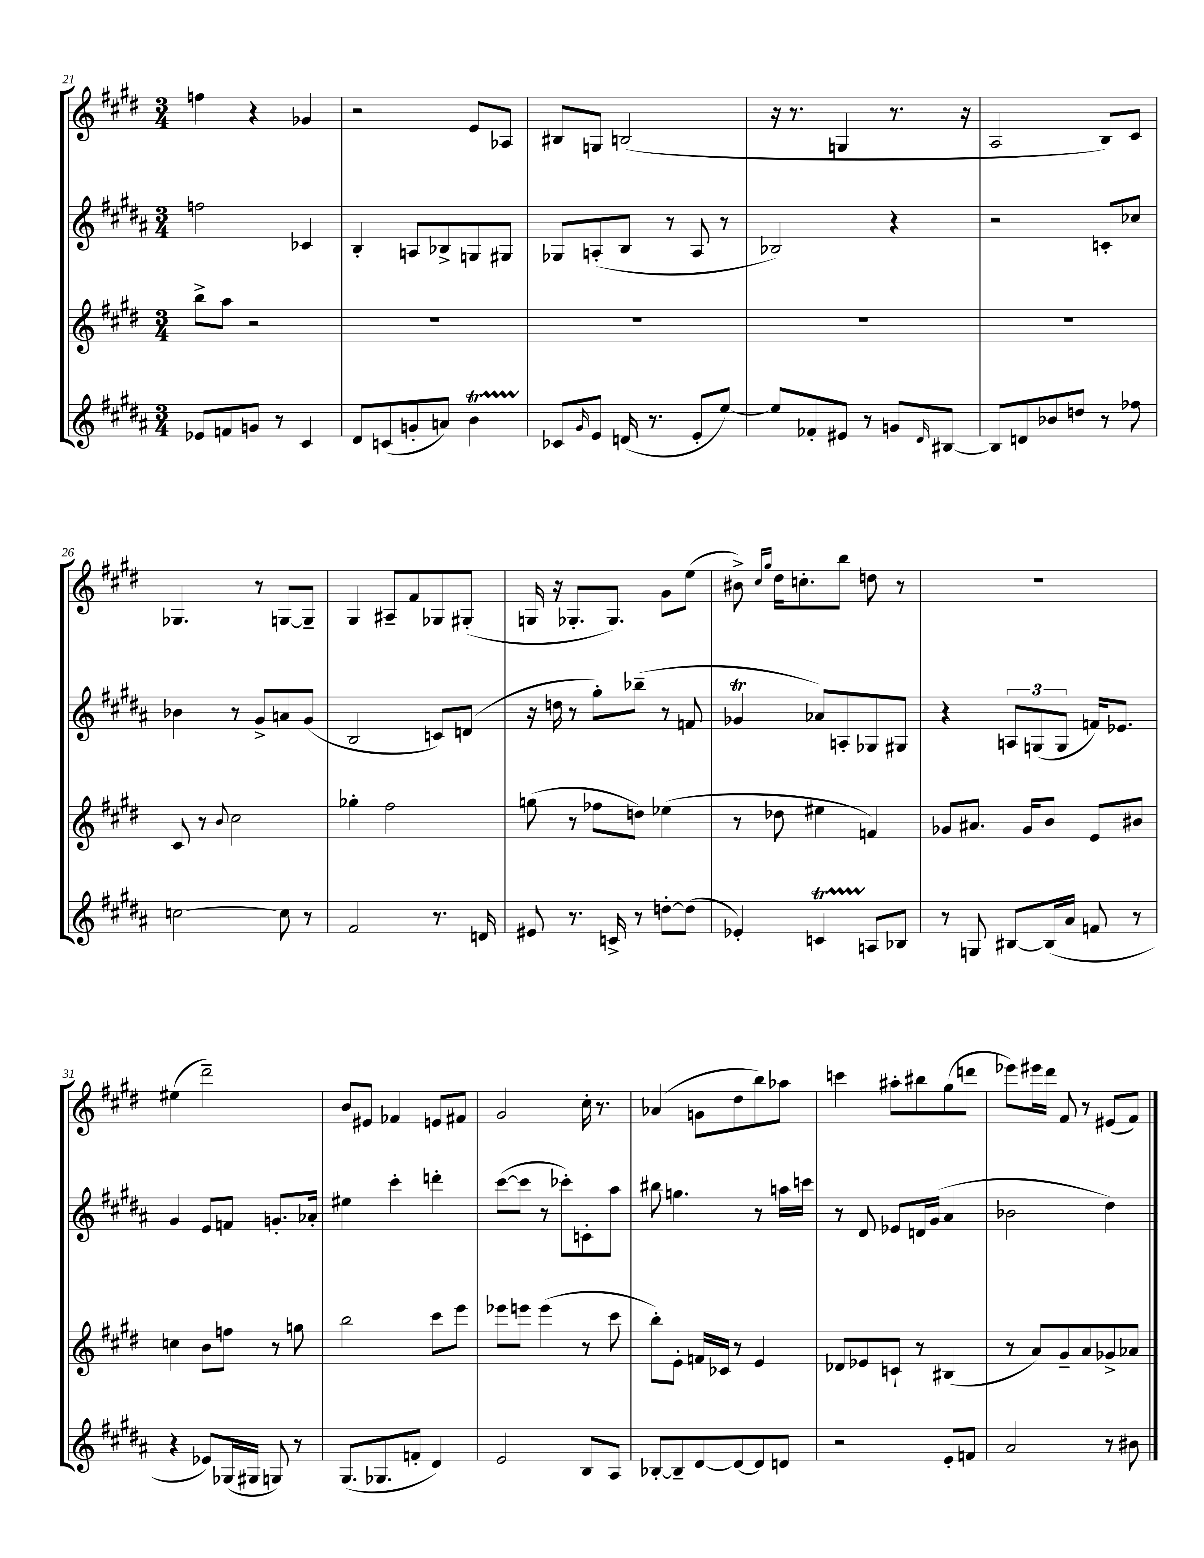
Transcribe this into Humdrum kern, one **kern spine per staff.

**kern	**kern	**kern	**kern
*staff4	*staff3	*staff2	*staff1
*clefG2	*clefG2	*clefG2	*clefG2
*k[f#c#g#d#a#]	*k[f#c#g#d#]	*k[f#c#g#d#a#]	*k[f#c#g#d#]
*M3/4	*M3/4	*M3/4	*M3/4
8e-	8bb^	2ff	4ff
8f	8aa	.	.
8g	2r	.	4r
8r	.	.	.
4c#	.	4c-	4g-
=	=	=	=
8d#	2.r	4B'	2r
(8c	.	.	.
8g'	.	8A	.
8a)	.	8B-^	.
4b	.	8G	8e
.	.	8G#	8A-
=	=	=	=
8c-	2.r	8G-	8B#
16qqg#	.	.	.
8e	.	(8A'	8G
(16d	.	8B	(2B
8.r	.	.	.
.	.	8r	.
8e'	.	8A	.
[8ee)	.	8r	.
=	=	=	=
8ee]	2.r	2B-)	16r
.	.	.	8.r
8f-'	.	.	.
8e#	.	.	4G
8r	.	.	.
8g	.	4r	8.r
16qqd#	.	.	.
[8B#	.	.	.
.	.	.	16r
=	=	=	=
8B#]	2.r	2r	2A
8d	.	.	.
8b-	.	.	.
8dd	.	.	.
8r	.	8c'	8B)
8ff-	.	8cc-	8c#
=	=	=	=
[2cc	8c#	4b-	4.G-
.	8r	.	.
.	8qqb	.	.
.	2cc#	8r	.
.	.	8g#^	8r
8cc]	.	8a	[8G
8r	.	(8g#	8G~]
=	=	=	=
2f#	4gg-'	2B	4G#
.	2ff#	.	8A#~
.	.	.	8f#
8.r	.	8c)	8G-
.	.	(8d	(8G#'
16d	.	.	.
=	=	=	=
8e#	(8gg	16r	16G
.	.	16dd	16r
8.r	8r	8r	8.G-'
.	8ff-	8gg#')	.
16c^	.	.	8.G-)
8r	8dd)	(8bb-~	.
[8dd'	(4ee-	8r	8g#
(8dd]	.	8f	(8ee
=	=	=	=
4e-')	8r	4g-	8b#^)
.	.	.	16qqcc#
.	.	.	16qqgg#
.	8dd-	.	16dd#
.	.	.	8.cc'
4c	4ee#	8a-)	.
.	.	8A'	8bb
8A	4f)	8G-	8dd
8B-	.	8G#	8r
=	=	=	=
8r	8g-	4r	2.r
8G	8.a#	.	.
[8B#	.	12A	.
.	16g-	.	.
.	.	(12G	.
(16B#]	8b	.	.
.	.	12G	.
16a#	.	.	.
8f	8e	16f)	.
.	.	8.e-	.
8r	8b#	.	.
=	=	=	=
4r	4cc	4g#	(4ee#
8e-)	8b	8e	2ddd#~)
(16G-	8ff	8f	.
16G#	.	.	.
8G)	8r	8.g'	.
8r	8gg	.	.
.	.	16a-'	.
=	=	=	=
(8.G#	2bb	4ee#	8b
.	.	.	8e#
8.G-	.	.	.
.	.	4ccc#'	4f-
8f'	.	.	.
4d#)	8ccc#	4ddd'	8e
.	8eee	.	8f#
=	=	=	=
2e	8eee-	([8ccc#	2g#
.	8eee	8ccc#]	.
.	(4eee	8r	.
.	.	8ccc-')	.
8B	8r	8c'	16cc#'
.	.	.	8.r
8A#	8ccc#	8aa#	.
=	=	=	=
[8B-'	8bb')	8bb#	(4a-
8B-~]	8e'	4.gg	.
[8d#	16f	.	8g
.	16c-	.	.
8d#_	8r	.	8dd#
8d#]	4e	8r	8bb)
8d	.	16aa	8aa-
.	.	16ccc	.
=	=	=	=
2r	8d-	8r	4ccc
.	8e-	8d#	.
.	8c`	8e-	8aa#'
.	8r	16d	8bb#
.	.	(16g#	.
8e'	(4B#	4a#	(8gg#
8f	.	.	8ddd
=	=	=	=
2a#	8r	2b-	8eee-)
.	8a)	.	16eee#
.	.	.	16ddd#
.	8g#~	.	8f#
.	8a	.	8r
8r	8g-^	4dd#)	(8e#
8b#	8a-	.	8f#)
==	==	==	==
*-	*-	*-	*-
